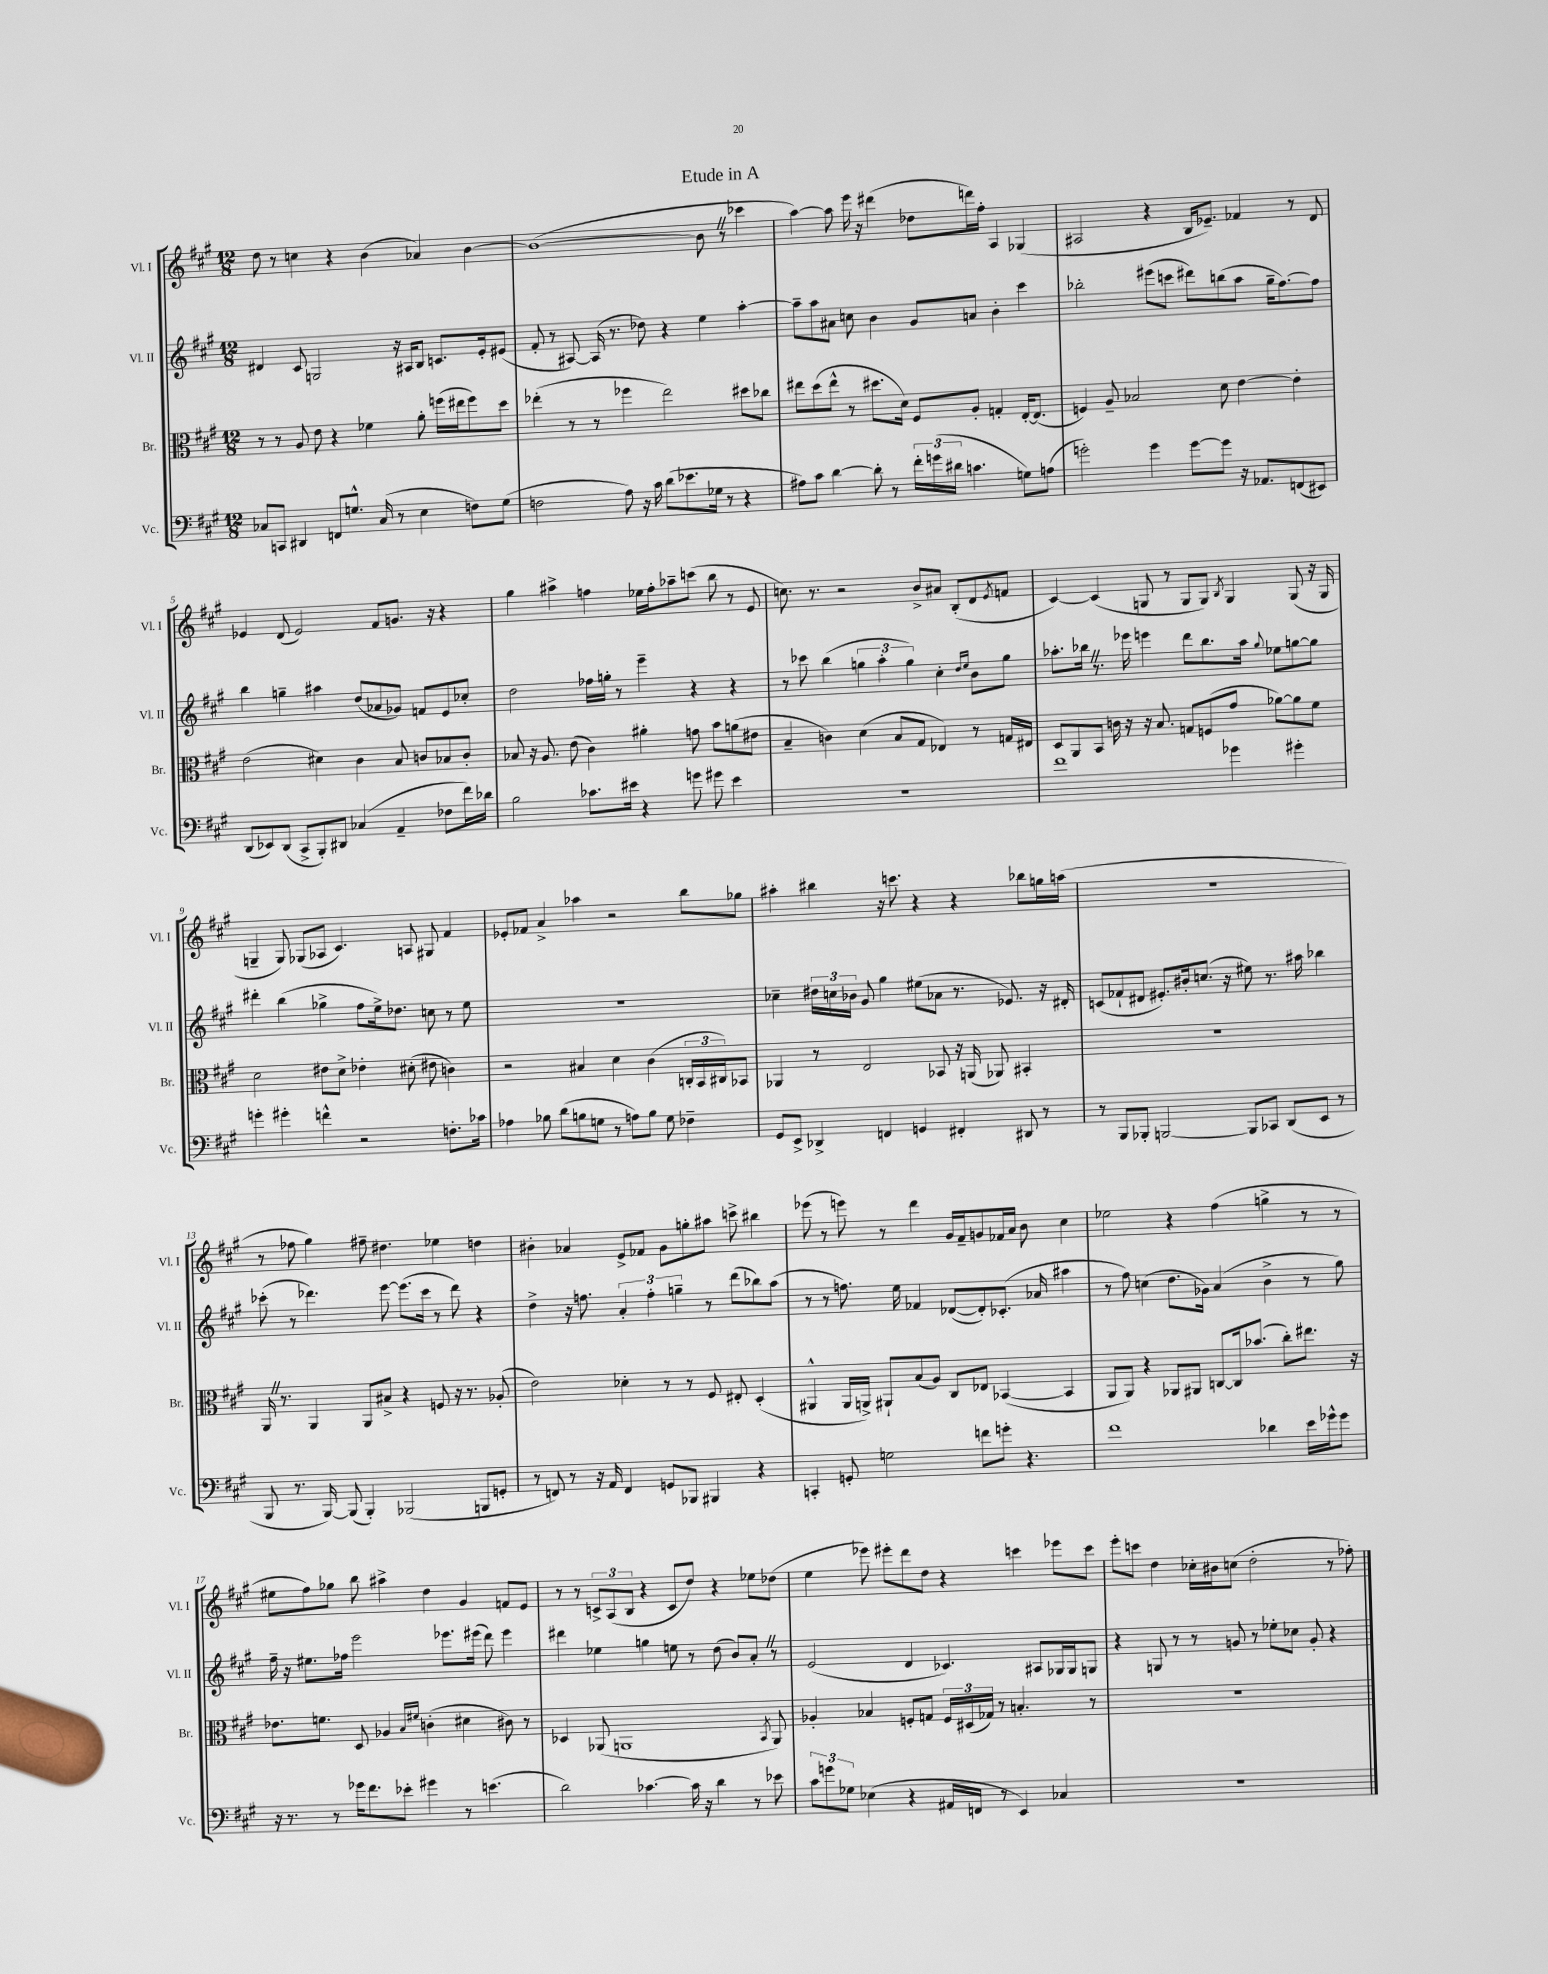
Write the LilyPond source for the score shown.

\header { title = "Etude in A" }
<<
\new StaffGroup <<
\new Staff = "s0" \with { instrumentName = "Vl. I" shortInstrumentName = "Vl. I" } {
    \clef treble \key a \major \numericTimeSignature \time 12/8
    d''8 r8 c''4 r4 b'4( aes'4) b'4~ |
    b'1~( b'8 \once \override BreathingSign.text = \markup { \musicglyph "scripts.caesura.straight" } \breathe r8 ces'''4 |
    a''4~) a''8 e'''16 r16 dis'''4( des''8 d'''16) fis''16-. a4 ges4( |
    ais2 r4 b16 ees'8.--) fes'4 r8 d'8 |
    ees'4 d'8( ees'2) fis'8 g'8. r16 r4 |
    gis''4 ais''4-> f''4 ees''16 f''16-. aes''8-- c'''8( b''8 r8 e'8 |
    c''8.) r8. r2 b'8-> ais'8 b8-.( d'8 \acciaccatura { e'8 } f'8 |
    cis'4~) cis'4( g8 r8 g8 g8) \acciaccatura { b8 } g4 g8( r16 g16 |
    g4-- g8) ges8( aes8 cis'4.) a8 gis8 fis'4 |
    ees'8-. fes'8 a'4-> aes''4 r2 b''8 ges''8 |
    ais''4-. bis''4 r16 c'''8. r4 r4 bes''8 g''16 a''16( |
    r1. |
    r8 fes''8 gis''4) fis''8-- dis''4. ees''4 d''4 |
    bis'4-. aes'4 e'8-> fes'8 gis'8 g''8-. ais''8 c'''8-> bis''4 |
    ees'''8( r8 e'''8) r8 d'''4 gis'16 fis'16-- g'8 fes'16 a'16 b'8 cis''4 |
    ees''2 r4 fis''4( g''4-> r8 r8 |
    eis''8 fis''8) ges''8 b''8 ais''4-> d''4 gis'4 f'8 e'8 |
    r8 r8 \tuplet 3/2 { c'8-> a8( b8 } r4 c'8 d''8) r4 ees''8 des''8( |
    e''4 ees'''8) eis'''8-. d'''8 d''8 r4 c'''4 ees'''8 c'''8 |
    e'''8-. c'''8 d''4 ces''16-. bis'16 c''8( d''2-. r8 fes''8-.) \bar "|." |
}
\new Staff = "s1" \with { instrumentName = "Vl. II" shortInstrumentName = "Vl. II" } {
    \clef treble \key a \major \numericTimeSignature \time 12/8
    dis'4 cis'8 g2 r16 ais16 b8 c'8. e'16-. eis'8( |
    fis'8-. r8 ais8~) ais16( r8. des''8) r4 e''4 a''4~-. |
    a''8-- a''8 ais'8 c''8 b'4 gis'8 a'8 b'4-. cis'''4 |
    bes''2-. eis'''8( c'''8 dis'''8) b''8( a''8 gis''16-- fis''8.~) fis''8 |
    b''4 g''4-- ais''4 d''8( aes'8 ges'8) f'8 e'8 ces''8-. |
    d''2 fes''16 g''16-. r8 e'''4-- r4 r4 |
    r8 ces'''8 b''4( \tuplet 3/2 { g''4 a''4-. g''4) } cis''4-. \grace { d''16 e''16 } b'8 g''8 |
    aes''8.-. bes''16 \once \override BreathingSign.text = \markup { \musicglyph "scripts.caesura.straight" } \breathe r8. ees'''16 e'''4 d'''8 bes''8. aes''16 \appoggiatura { gis''8 } ees''8 g''8~ g''8 |
    dis'''4-. b''4( ges''4-> fis''8 e''16->) des''8. c''8 r8 e''8 |
    R1. |
    ces''4-- \tuplet 3/2 { dis''16 c''16 bes'16 } gis'8 gis''4 eis''8( aes'8 r8. ees'8.) r16 dis'16-. |
    c'8( fes'8-! dis'8 eis'8.-.) bis'16-. c''8.( r16 eis''8) r8. ais''16 bes''4 |
    ces'''8-.( r8 des'''4.) e'''8~ e'''8.( ces'''16 r8 des'''8) r4 |
    d''4-> r16 f''8. \tuplet 3/2 { a'4-. f''4-. g''4-- } r8 d'''8( bes''8) a''8( |
    r8 r8 f''8.) e''16 fes'4 des'8~( des'8-.) ces'8.-.( aes'16 ais''4 |
    r8 fis''8) c''4( d''8. ges'16) a'4( b'4-> r8 gis''8) |
    fis''16-- r16 eis''8. fes''16 e'''2 ees'''8. eis'''16( d'''8) eis'''4 |
    dis'''4 ees''4 g''4 e''8 r8 d''8( b'8) a'8-. \once \override BreathingSign.text = \markup { \musicglyph "scripts.caesura.straight" } \breathe r8 |
    e'2( d'4 ces'4.) ais8 ges16 ges16 g8 |
    r4 g8 r8 r8 g'8 r8 ees''8-. ces''8 g'8-. r4 \bar "|." |
}
\new Staff = "s2" \with { instrumentName = "Br." shortInstrumentName = "Br." } {
    \clef alto \key a \major \numericTimeSignature \time 12/8
    r8 r8 a8 e'8 r4 fes'4 a'8-. f''16( eis''16 f''8) d''8 |
    ees''4-.( r8 r8 fes''4 ees''2) dis''8 ces''8 |
    eis''8 d''8( eis''8-^ r8 dis''8. d'16) fis8 a8-. g4-. e16~-. e8.( |
    f4) a8-- bes2 d'8 e'4~ e'4-. |
    e'2( dis'4) cis'4 b8 c'8 bes8 c'8-. |
    bes8 r16 a8. e'8( cis'4) ais'4-. g'8 b'8 a'8( eis'8 |
    b4-- c'4) d'4( b8 gis8 ees4) r8 g16 eis16 |
    d8 a,8 b,8 c'16 r16 r16 b8. g8 f8( gis'8 aes'8~) aes'8 fis'8 |
    d'2 eis'8 d'8-> ees'4-. dis'8-.( eis'8 c'4) |
    r2 bis4 d'4 cis'4( \tuplet 3/2 { c16-. b,16 cis16) } bes,8 |
    aes,4 r8 e2 bes,8 r16 a,16( aes,8) bis,4-. |
    R1. |
    a,16 \once \override BreathingSign.text = \markup { \musicglyph "scripts.caesura.straight" } \breathe r8. a,4 a,8 bis8-> r4 f8 r16 r8. aes8-.( |
    e'2) des'4-. r8 r8 fis8 eis8-. d4-.( |
    ais,4-^ ais,16 a,16->) ais,8-! b8( a8) cis8 ees8 bes,4~( bes,4 |
    a,8 a,8) r4 aes,8 ais,8 c8~ c16 bes'8.( cis''8-.) eis''8. r16 |
    ees'8. f'8. d8 aes4 \grace { b16 fis'16 } c'4-.( dis'4 cis'8) r8 |
    des4 aes,8( a,1 \acciaccatura { b,8 } a,8) |
    aes4-. bes4 f8-. g8 \tuplet 3/2 { f16 dis16( ges16) } r8 b4.-. r8 |
    R1. \bar "|." |
}
\new Staff = "s3" \with { instrumentName = "Vc." shortInstrumentName = "Vc." } {
    \clef bass \key a \major \numericTimeSignature \time 12/8
    ces8 c,8 dis,4 f,8 g8.-^ ces16( r8 e4 f8) g8( |
    f2 a8) r16 cis'16 d'8( ees'8. ges16 r8 r4 |
    ais8) cis'8 d'4~ d'8-. r8 \tuplet 3/2 { fis'16-. g'16( dis'16 } c'4. g8) a8( |
    g'2-.) g'4 g'8~ g'8 r16 aes,8. f,8( eis,8) |
    d,8( ees,8) d,8( cis,8-> b,,8-.) dis,8 ces4( a,4-- fes8 fis'16) des'16 |
    b2 ces'8. eis'16 r4 g'8 gis'8 eis'4 |
    R1. |
    fis'1 ges'4 gis'4-. |
    g'4-. gis'4-. f'4-^ r2 f8.-. ces'16 |
    aes4 bes8 d'8( b8 g8 r8 a8) b8 g8 fes4-- |
    gis,8 e,8-> des,4-> f,4 g,4 fis,4-. dis,8 r8 |
    r8 b,,8 bes,,8-. b,,2~ b,,8 ces,8 d,8( e,8 r8 |
    b,,8 r8. b,,16~) b,,8( b,,4-.) bes,,2( b,,8 g,8-. |
    r8 f,8) r8 r16 a,16 f,4 g,8 bes,,8 bis,,4 r4 |
    c,4-. g,8-. g2 f'8 g'8-. r4. |
    fis'1 des'4 e'16 ges'16-^ ges'8 |
    r16 r8. r8 ges'16 fis'8. ees'8-. gis'4 r8 e'4.( |
    d'2) ces'4.~ ces'16 r16 d'4 r8 ees'8 |
    \tuplet 3/2 { cis'8 g'8 ges8 } ees4( r4 ais,16 f,16 r8 e,4) ces4 |
    R1. \bar "|." |
}
>>
>>
